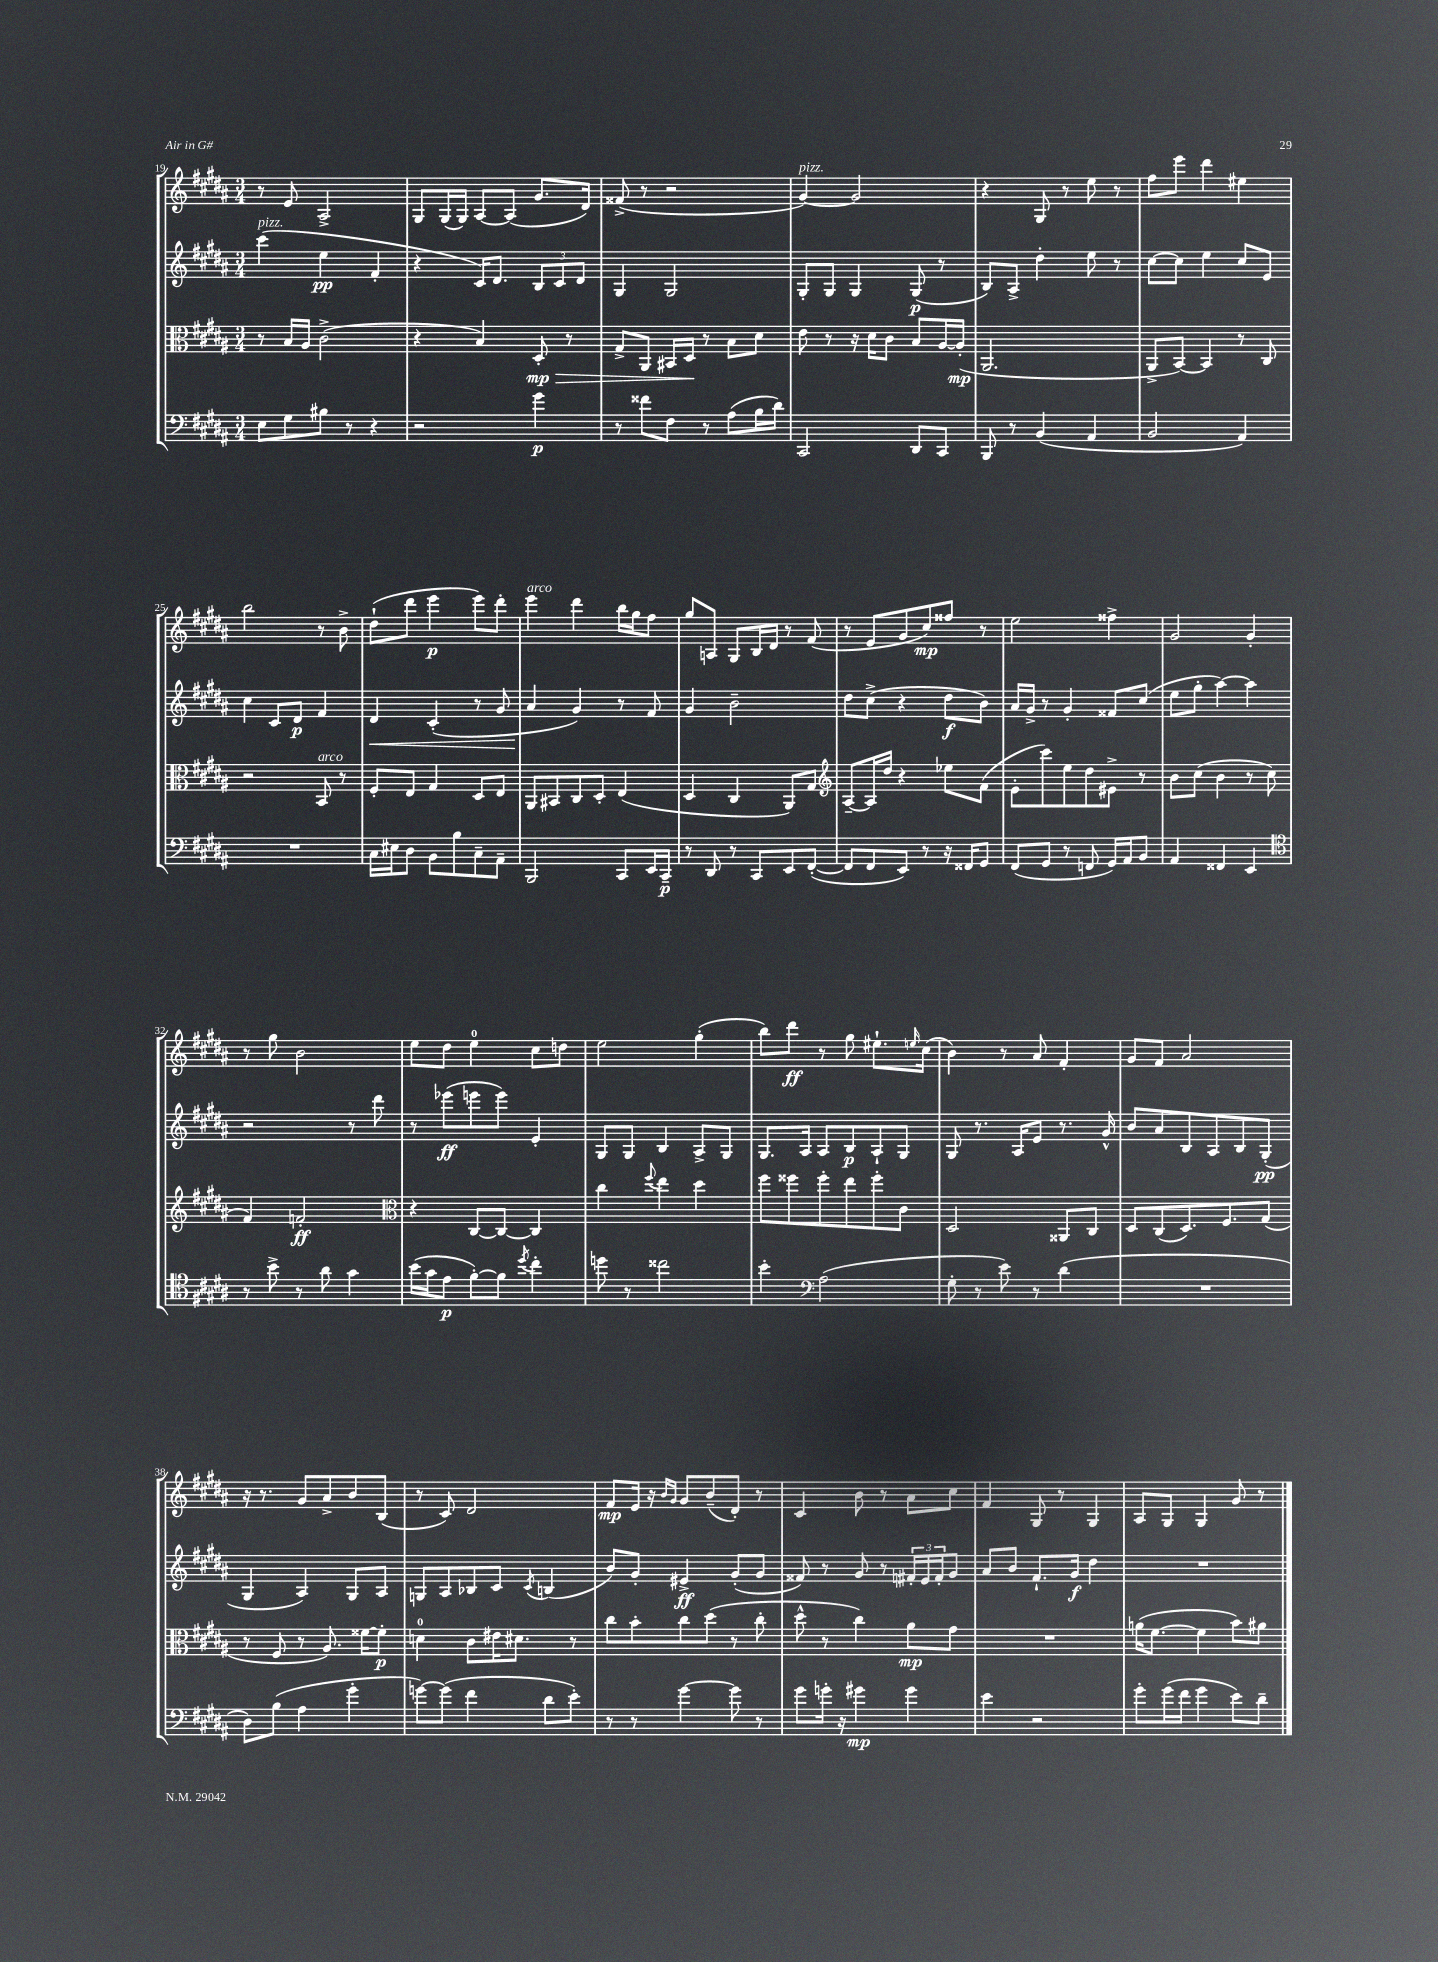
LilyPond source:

<<
\new StaffGroup <<
\new Staff = "s0" {
    \clef treble \key b \major \numericTimeSignature \time 3/4
    r8 e'8 ais2-> |
    gis8 gis16( gis16) ais8~ ais8( gis'8. dis'16) |
    fisis'8->( r8 r2 |
    gis'4~^\markup { \italic "pizz." }) gis'2 |
    r4 gis8 r8 e''8 r8 |
    fis''8 e'''8 dis'''4 eis''4 |
    b''2 r8 b'8-> |
    dis''8-!( dis'''8 e'''4\p e'''8) dis'''8-. |
    e'''4^\markup { \italic "arco" } dis'''4 b''16 gis''16 fis''8 |
    gis''8 a8 gis8 b16 dis'16 r8 fis'8( |
    r8 e'8 gis'8 cis''8\mp) fisis''8 r8 |
    e''2 fisis''4-> |
    gis'2 gis'4-. |
    r8 gis''8 b'2 |
    e''8 dis''8 e''4-0 cis''8 d''8 |
    e''2 gis''4-.( |
    b''8) dis'''8\ff r8 gis''8 eis''8.-! \grace { e''16 } cis''16( |
    b'4) r8 ais'8 fis'4-. |
    gis'8 fis'8 ais'2 |
    r16 r8. gis'8 ais'8-> b'8 b8( |
    r8 cis'8) dis'2 |
    fis'8\mp e'16 r16 \grace { b'16 gis'16 } gis'8 b'8--( dis'8-.) r8 |
    cis'4 b'8 r8 ais'8 cis''8 |
    fis'4 gis8 r8 gis4 |
    ais8 gis8 gis4 gis'8 r8 \bar "|." |
}
\new Staff = "s1" {
    \clef treble \key b \major \numericTimeSignature \time 3/4
    cis'''4^\markup { \italic "pizz." }( e''4\pp fis'4-. |
    r4 cis'16) dis'8. \tuplet 3/2 { b8 cis'8 dis'8 } |
    gis4 gis2 |
    gis8-. gis8 gis4 gis8\p( r8 |
    b8) ais8-> dis''4-. e''8 r8 |
    cis''8~ cis''8 e''4 cis''8 e'8 |
    cis''4 cis'8 dis'8\p fis'4 |
    dis'4\< cis'4-.( r8 gis'8 |
    ais'4\! gis'4) r8 fis'8 |
    gis'4 b'2-- |
    dis''8 cis''8->( r4 dis''8\f b'8) |
    ais'16 gis'16-> r8 gis'4-. fisis'8 cis''8( |
    e''8 gis''8-. ais''4~) ais''4 |
    r2 r8 dis'''8 |
    r8 ees'''8\ff( e'''8 e'''8) e'4-. |
    gis8 gis8 b4 ais8-> gis8 |
    gis8. ais16 ais8 b8\p ais8-! gis8 |
    gis8 r8. ais16 e'8 r8. gis'16-^ |
    b'8 ais'8 b8 ais8 b8 gis8-.\pp( |
    gis4 ais4) gis8 ais8 |
    g8 ais8 bes8 cis'8 \acciaccatura { cis'8 } b4( |
    b'8) gis'8-. eis'4->\ff gis'8-.( gis'8 |
    fisis'8) r8 gis'8 r8 \tuplet 3/2 { fis'16-. e'16 fis'16-. } gis'8 |
    ais'8 b'8 fis'8.-! gis'16\f dis''4 |
    R2. \bar "|." |
}
\new Staff = "s2" {
    \clef alto \key b \major \numericTimeSignature \time 3/4
    r8 b16 ais16 cis'2->( |
    r4 b4) dis8-.\mp\> r8 |
    gis8-> ais,8 bis,16 dis16\! r8 b8 dis'8 |
    e'8 r8 r16 dis'16 cis'8 b8 ais16~ ais16-.\mp( |
    ais,2. |
    ais,8-> b,8~) b,4 r8 cis8 |
    r2 b,8^\markup { \italic "arco" } r8 |
    fis8-. e8 gis4 dis8 e8 |
    ais,8 bis,8 cis8 dis8-. e4( |
    dis4 cis4 ais,8) gis8 |
    \clef treble ais8~-- ais16 dis''16 r4 ees''8 fis'8( |
    e'8-. cis'''8) e''8 dis''8 eis'8-> r8 |
    b'8 cis''8( b'4 r8 cis''8 |
    fis'4) f'2-.\ff |
    \clef alto r4 cis8~ cis8~ cis4 |
    cis''4 \appoggiatura { fis''8 } e''4 dis''4 |
    fis''8 fisis''8 fisis''8-. e''8 fisis''8-. cis'8 |
    dis2 aisis,8 cis8 |
    dis8 cis8( dis8.) fis8. gis8( |
    r8 fis8 r8 ais8.) fisis'16~ fisis'8-.\p |
    d'4-0 cis'8 eis'16 dis'8. r8 |
    cis''8 b'8-. cis''8 dis''8( r8 cis''8-. |
    dis''8-^ r8 cis''4) ais'8\mp gis'8 |
    R2. |
    a'16( fis'8.~ fis'4 b'8) ais'8 \bar "|." |
}
\new Staff = "s3" {
    \clef bass \key b \major \numericTimeSignature \time 3/4
    e8 gis8 bis8 r8 r4 |
    r2 gis'4\p |
    r8 fisis'8 fis8 r8 ais8( b16 dis'16) |
    cis,2 dis,8 cis,8 |
    b,,8 r8 b,4( ais,4 |
    b,2 ais,4) |
    R2. |
    cis16 eis16 dis8 b,8 b8 cis8-- ais,8-- |
    b,,2 cis,8 e,16 cis,16--\p |
    r8 dis,8 r8 cis,8 e,8 fis,8~-.( |
    fis,8 fis,8 e,8) r8 r16 fisis,16 gis,8 |
    fis,8( gis,8 r8 f,8 gis,16) ais,16 b,8 |
    ais,4 fisis,4 e,4 |
    \clef tenor r8 b'8-> r8 ais'8 gis'4 |
    b'16( gis'16 e'8\p fis'8~-.) fis'8 \acciaccatura { dis''8 } cis''4-. |
    d''8 r8 cisis''2 |
    b'4-. \clef bass ais2( |
    gis8-. r8 e'8) r8 dis'4( |
    R2. |
    dis8) b8( ais4 gis'4-. |
    g'8~) g'8( fis'4 dis'8 e'8-.) |
    r8 r8 gis'4~ gis'8 r8 |
    gis'8 g'16-. r16 gis'4\mp gis'4 |
    e'4 r2 |
    gis'8-. gis'16( fis'16 gis'4 e'8) dis'8-- \bar "|." |
}
>>
>>
\layout { \context { \Score currentBarNumber = #19 } }
